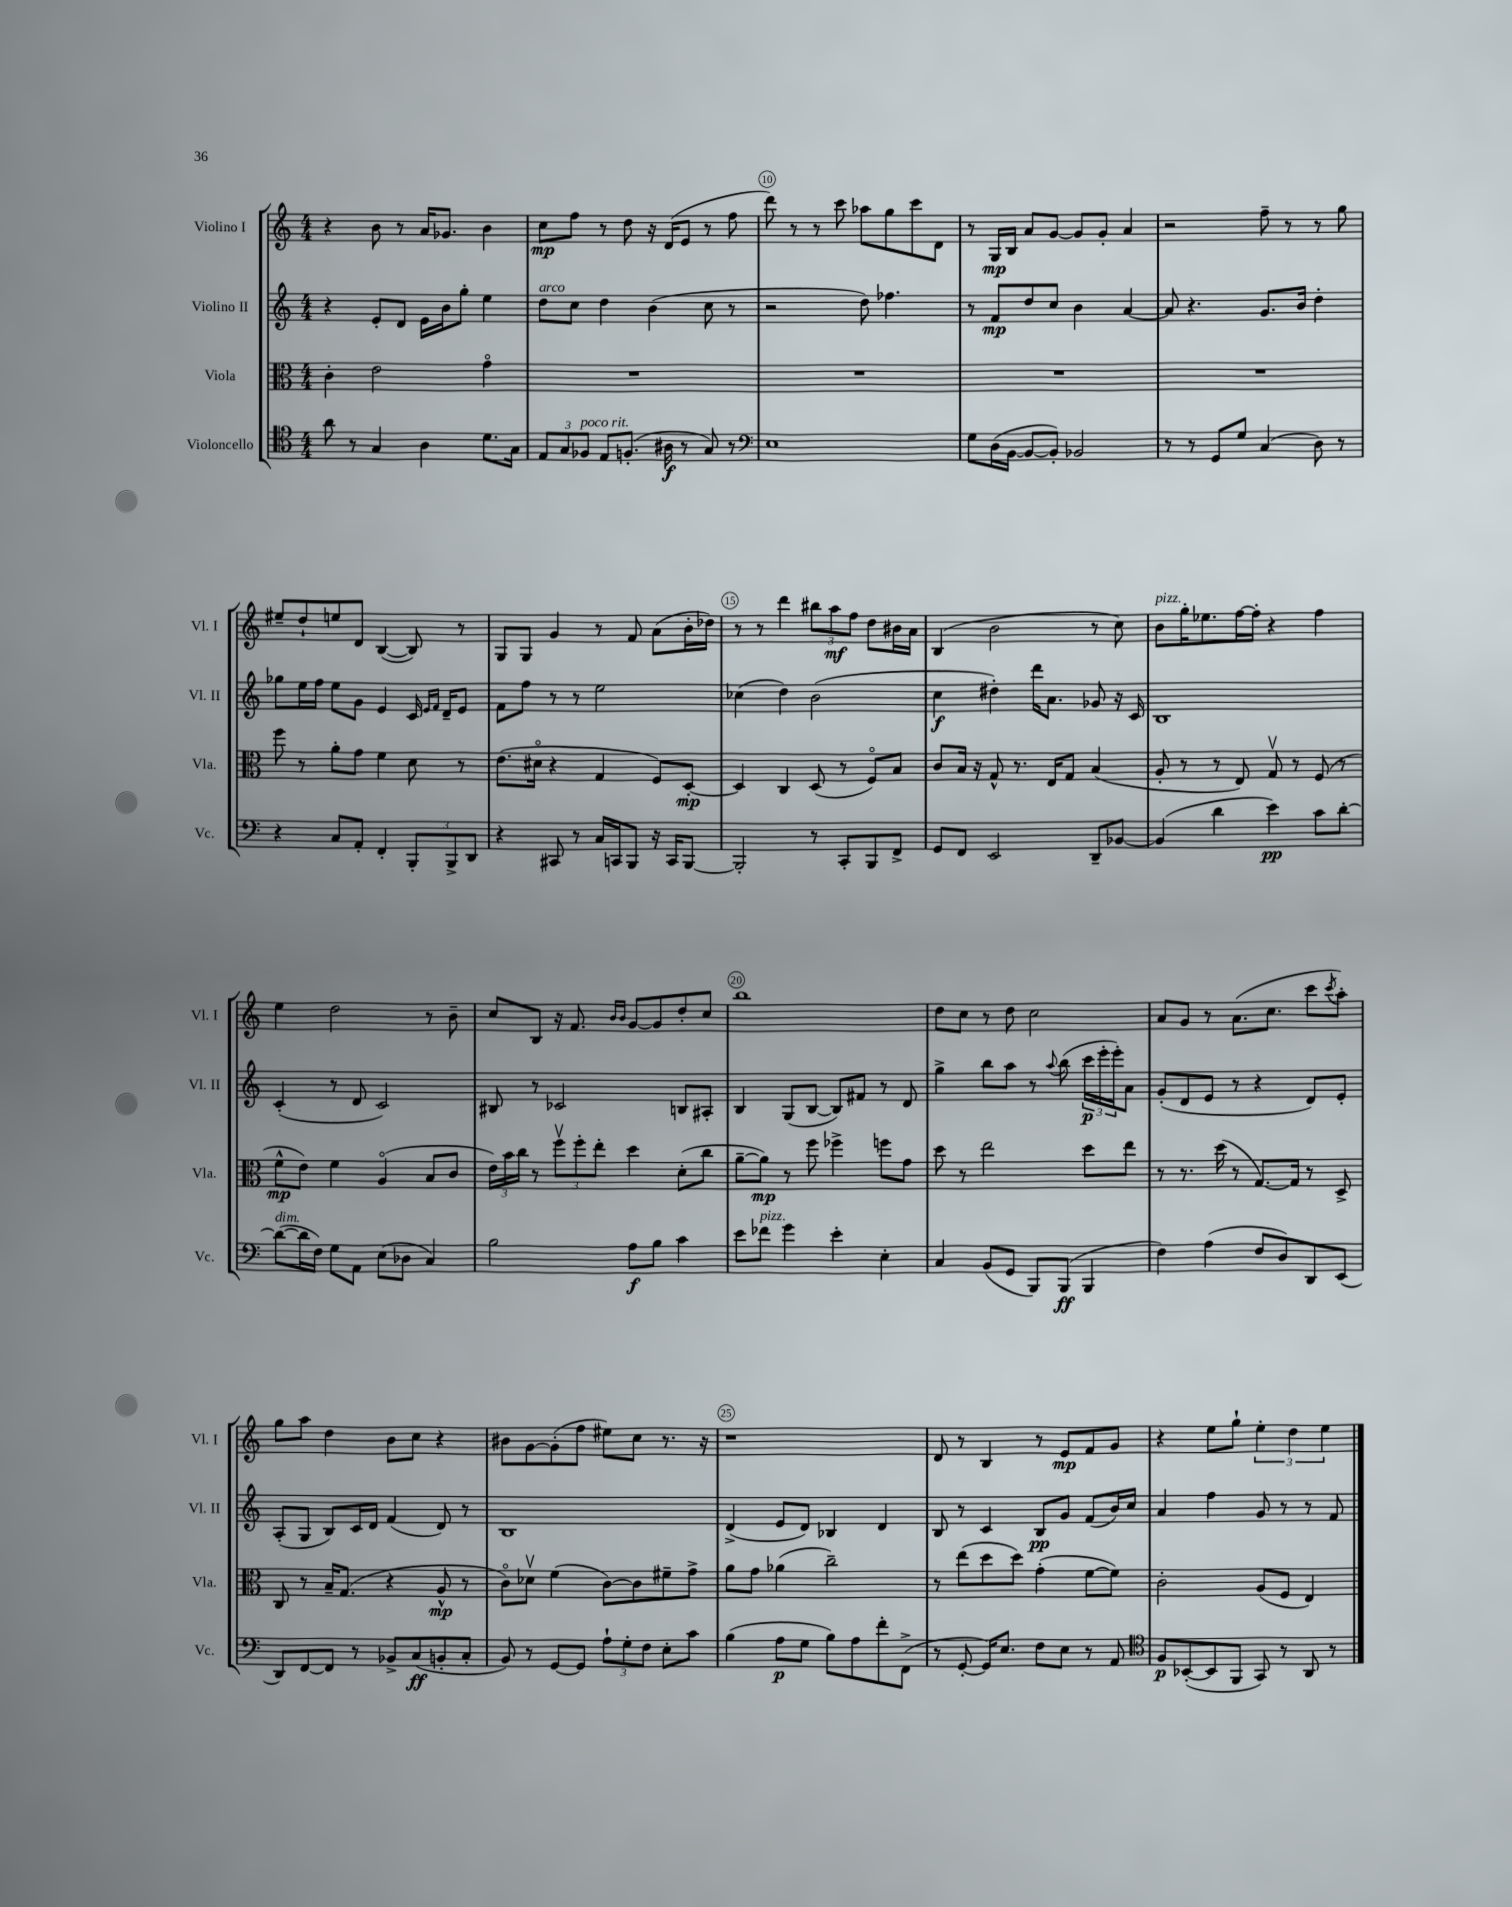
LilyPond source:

<<
\new StaffGroup <<
\new Staff = "s0" \with { instrumentName = "Violino I" shortInstrumentName = "Vl. I" } {
    \clef treble \key c \major \numericTimeSignature \time 4/4
    r4 b'8 r8 a'16 ges'8. b'4 |
    c''8\mp f''8 r8 d''8 r16 d'16( e'8 r8 f''8 |
    d'''8) r8 r8 c'''8 aes''8 g''8 c'''8 d'8 |
    r8 g16\mp b16 a'8 g'8~ g'8 g'8-. a'4 |
    r2 f''8-- r8 r8 g''8 |
    eis''8-- d''8-! e''8 d'8 b4~( b8) r8 |
    g8 g8 g'4 r8 f'8 a'8( b'16-. des''16) |
    r8 r8 d'''4 \tuplet 3/2 { bis''8 a''8\mf f''8 } d''8 bis'16 a'16 |
    b4( b'2 r8 c''8) |
    b'8^\markup { \italic "pizz." } g''16-. ees''8. f''16~ f''16-. r4 f''4 |
    e''4 d''2 r8 b'8-- |
    c''8 b8 r16 f'8. \grace { b'16 b'16 } g'8~ g'8 d''8-. c''8 |
    b''1 |
    d''8 c''8 r8 d''8 c''2 |
    a'8 g'8 r8 a'8.( c''8. c'''8 \acciaccatura { c'''8 } a''8-.) |
    g''8 a''8 d''4 b'8 c''8 r4 |
    bis'8 g'8~ g'8-.( f''8 eis''8) c''8 r8. r16 |
    r1 |
    d'8 r8 b4 r8 e'8\mp f'8 g'8 |
    r4 e''8 g''8-! \tuplet 3/2 { e''4-. d''4 e''4 } \bar "|." |
}
\new Staff = "s1" \with { instrumentName = "Violino II" shortInstrumentName = "Vl. II" } {
    \clef treble \key c \major \numericTimeSignature \time 4/4
    r4 e'8-. d'8 e'16 b'16 g''8-. e''4 |
    d''8^\markup { \italic "arco" } c''8 d''4 b'4( c''8 r8 |
    r2 d''8) fes''4. |
    r8 f'8\mp d''8 c''8 b'4 a'4~ |
    a'8 r4. g'8. b'16 d''4-. |
    ges''8 e''16 f''16 e''8 g'8 e'4 c'16 \grace { e'16 f'16 } d'16-- e'8 |
    f'8 f''8 r8 r8 e''2 |
    ces''4( d''4) b'2( |
    c''4\f dis''4-.) d'''16 a'8. ges'8 r16 c'16 |
    b1 |
    c'4-.( r8 d'8 c'2) |
    bis8 r8 ces'2 b8 ais8-. |
    b4 g8( b8~ b8) fis'8 r8 d'8 |
    g''4-> b''8 a''8 r8 \appoggiatura { a''8 } b''8( \tuplet 3/2 { c'''16\p e'''16-. e'''16-.) } a'8 |
    g'8-.( d'8 e'8 r8 r4 d'8) e'8-. |
    a8-.( g8 b8) c'16 d'16 f'4( d'8) r8 |
    b1 |
    d'4->( e'8 d'8) bes4 d'4 |
    b8 r8 c'4 b8\pp g'8 f'8( b'16) c''16 |
    a'4 f''4 g'8 r8 r8 f'8 \bar "|." |
}
\new Staff = "s2" \with { instrumentName = "Viola" shortInstrumentName = "Vla." } {
    \clef alto \key c \major \numericTimeSignature \time 4/4
    c'4-. e'2 g'4\flageolet |
    R1 |
    R1 |
    R1 |
    R1 |
    f''8 r8 a'8-. g'8 f'4 d'8 r8 |
    e'8.( dis'16\flageolet r4 g4 f8) d8~-.\mp |
    d4 c4 d8( r8 f8\flageolet) b8 |
    c'8 b16 r16 g8-^ r8. e16 g8 b4( |
    a8-. r8 r8 e8) g8\upbow r8 f8( r8 |
    f'8-^\mp e'8) f'4 a4\flageolet( b8 c'8 |
    \tuplet 3/2 { e'16) b'16 c''16 } r8 \tuplet 3/2 { f''8\upbow f''8-. e''8-. } d''4 d'8-.( c''8 |
    a'8~-- a'8\mp) r8 f''8 fes''4-> f''8 g'8 |
    d''8 r8 e''2 d''8 e''8 |
    r8 r8. d''16( r8 g8.~) g16 r8 d8-> |
    c8 r8 b16-- g8.( r4 a8-^\mp r8 |
    c'8\flageolet) des'8\upbow f'4( c'8~) c'8 fis'8-- g'8-> |
    a'8 g'8 aes'4( c''2--) |
    r8 e''8( d''8 d''8) g'4-.( f'8~ f'8) |
    c'2-. a8( f8 e4) \bar "|." |
}
\new Staff = "s3" \with { instrumentName = "Violoncello" shortInstrumentName = "Vc." } {
    \clef tenor \key c \major \numericTimeSignature \time 4/4
    a'8 r8 g4 a4 d'8. g16 |
    \tuplet 3/2 { e8 g8 fes8^\markup { \italic "poco rit." } } e8 f8.-.( ais16\f r8 g8) r8 |
    \clef bass e1 |
    g8 d16( b,16~ b,8~ b,8-.) bes,2 |
    r8 r8 g,8 g8 c4( d8) r8 |
    r4 c8 a,8-. f,4-. \tuplet 3/2 { b,,8-. b,,8-> d,8 } |
    r4 cis,8 r8 c16 c,16 b,,8 r16 c,16 b,,8~ |
    b,,2-. r8 c,8-. b,,8 f,8-> |
    g,8 f,8 e,2 d,8-- bes,8~ |
    bes,4( d'4 e'4\pp) c'8 d'8~-. |
    d'8~^\markup { \italic "dim." }( d'16 f16) g8 a,8 e8( des8 c4) |
    b2 a8\f b8 c'4 |
    e'8 fes'8^\markup { \italic "pizz." } g'4 e'4-. e4-. |
    c4 b,8( g,8 b,,8) b,,8\ff( b,,4 |
    f4) a4( f8 d8) d,8 e,8( |
    d,8) f,8~ f,8 r8 bes,8-> c8\ff( b,8-. c8-. |
    b,8) r8 g,8~ g,8 \tuplet 3/2 { a8-! g8-. f8 } e8-. c'8 |
    b4( a8\p g8 b8) a8 f'8-. f,8->( |
    r8 g,8~-. g,16) e8. f8 e8 r8 a,8 |
    \clef tenor f8\p bes,8~-.( bes,8 f,8 g,8) r8 a,8 r8 \bar "|." |
}
>>
>>
\layout { \context { \Score currentBarNumber = #8 \override BarNumber.break-visibility = ##(#f #t #t) barNumberVisibility = #(every-nth-bar-number-visible 5) \override BarNumber.stencil = #(make-stencil-circler 0.1 0.3 ly:text-interface::print) } }
